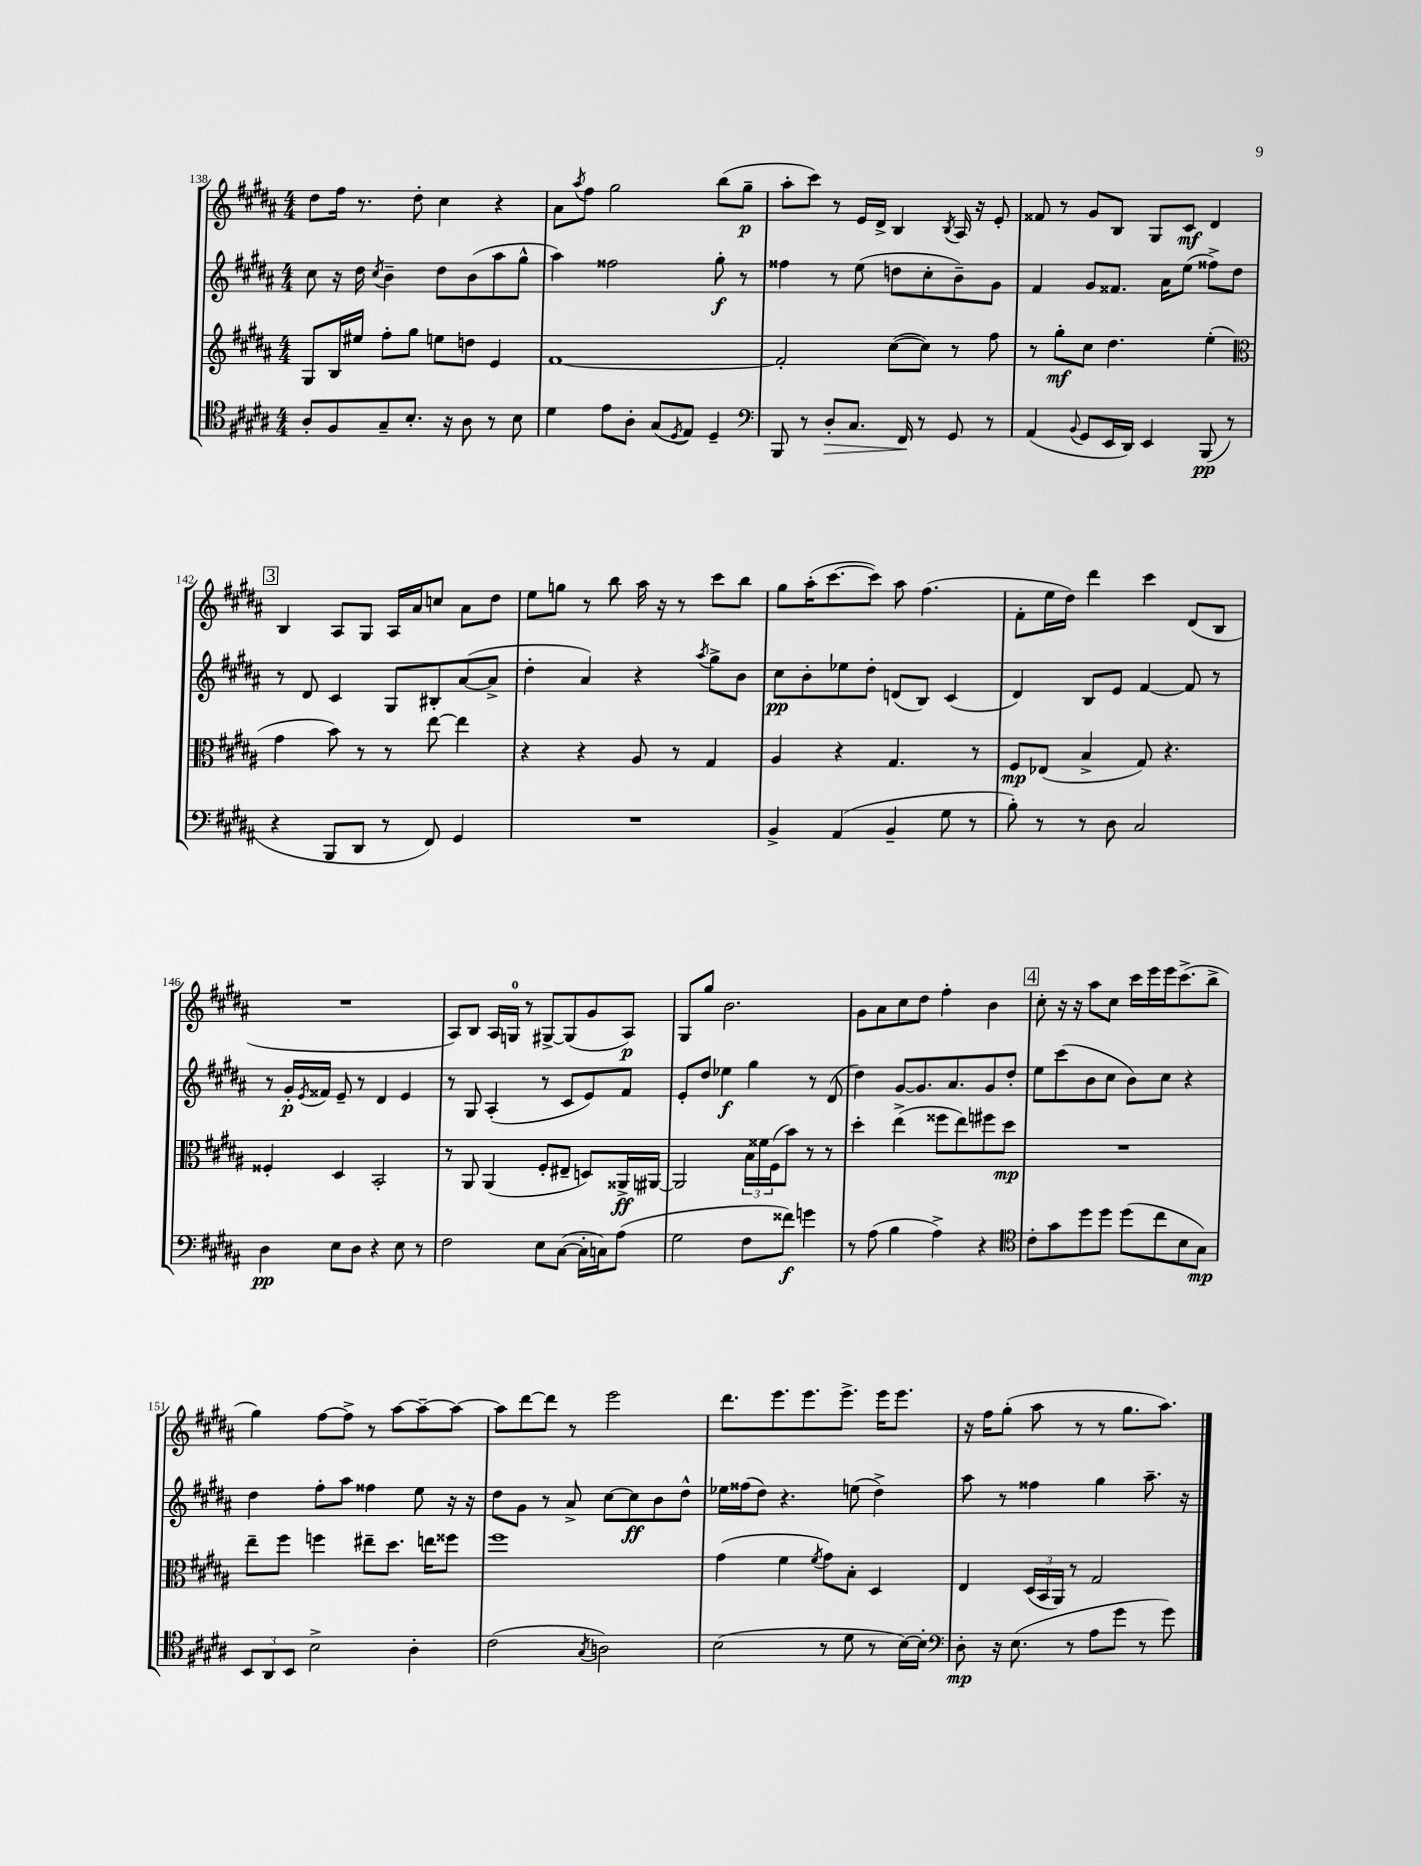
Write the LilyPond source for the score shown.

<<
\new StaffGroup <<
\new Staff = "s0" {
    \clef treble \key b \major \numericTimeSignature \time 4/4
    dis''8 fis''16 r8. dis''8-. cis''4 r4 |
    ais'8 \acciaccatura { ais''8 } fis''8 gis''2 b''8( gis''8--\p |
    ais''8-. cis'''8) r8 e'16 dis'16-> b4 \acciaccatura { b8 } ais16 r16 e'8-. |
    fisis'8 r8 gis'8 b8 gis8 cis'8\mf dis'4 |
    \mark \markup { \box "3" } b4 ais8 gis8 ais16 ais'16 c''8 ais'8 dis''8 |
    e''8 g''8 r8 b''8 ais''16 r16 r8 cis'''8 b''8 |
    gis''8 ais''16-.( cis'''8.~ cis'''8) ais''8 fis''4.( |
    fis'8-. e''16 dis''16) dis'''4 cis'''4 dis'8( b8 |
    R1 |
    ais8) b8 ais16 g16-0 r8 gis8~-> gis8( gis'8 ais8\p) |
    gis8 gis''8 b'2. |
    gis'8 ais'8 cis''8 dis''8 fis''4-. b'4 |
    \mark \markup { \box "4" } cis''8-. r16 r16 ais''8 cis''8 cis'''16 e'''16 e'''16 cis'''8.->( b''8-> |
    gis''4) fis''8~ fis''8-> r8 ais''8~ ais''8~-- ais''8~ |
    ais''8 dis'''8~ dis'''8 r8 e'''2 |
    dis'''8. e'''8. e'''8. e'''8.-> e'''16 e'''8. |
    r16 fis''16 gis''8-.( ais''8 r8 r8 gis''8. ais''8.) \bar "|." |
}
\new Staff = "s1" {
    \clef treble \key b \major \numericTimeSignature \time 4/4
    cis''8 r16 dis''16 \acciaccatura { cis''8 } b'4-- dis''8 b'8( ais''8 gis''8-^ |
    ais''4) fisis''2 gis''8-.\f r8 |
    fisis''4 r8 e''8( d''8 cis''8-. b'8--) gis'8 |
    fis'4 gis'8 fisis'8. ais'16 e''8( fisis''8->) dis''8 |
    \mark \markup { \box "3" } r8 dis'8 cis'4 gis8 bis8-. ais'8~( ais'8-> |
    dis''4-. ais'4) r4 \acciaccatura { ais''8 } gis''8-> b'8 |
    cis''8\pp b'8-. ees''8 dis''8-. d'8( b8) cis'4( |
    dis'4) b8 e'8 fis'4~ fis'8 r8 |
    r8 gis'16-.\p \acciaccatura { e'8 } fisis'16 e'8-- r8 dis'4 e'4 |
    r8 gis8 ais4-.( r8 cis'8 e'8) fis'8 |
    e'8-. dis''8 ees''4\f gis''4 r8 dis'8( |
    dis''4) gis'8~ gis'8. ais'8. gis'8 dis''8-. |
    \mark \markup { \box "4" } e''8 cis'''8( b'8 cis''8 b'8) cis''8 r4 |
    dis''4 fis''8-. ais''8 fisis''4 e''8 r16 r16 |
    dis''8 gis'8 r8 ais'8-> cis''8~ cis''8\ff b'8 dis''8-^ |
    ees''16 fisis''16( dis''8) r4. e''8( dis''4->) |
    ais''8 r8 fisis''4 gis''4 ais''8.-- r16 \bar "|." |
}
\new Staff = "s2" {
    \clef treble \key b \major \numericTimeSignature \time 4/4
    gis8 b16 eis''16 fis''8-. gis''8 e''8 d''8 e'4 |
    fis'1~ |
    fis'2-. cis''8~( cis''8) r8 fis''8 |
    r8 gis''8-.\mf cis''8 dis''4. e''4-.( |
    \mark \markup { \box "3" } \clef alto gis'4 b'8) r8 r8 e''8~ e''4 |
    r4 r4 ais8 r8 gis4 |
    ais4 r4 gis4. r8 |
    fis8\mp ees8( b4-> gis8) r4. |
    fisis4-. dis4 b,2-. |
    r8 ais,8 ais,4( fis8-. eis8-- d8) aisis,16->\ff ais,16~ |
    ais,2 \tuplet 3/2 { b16 fisis'16 fis16( } b'8) r8 r8 |
    dis''4-. e''4->( fisis''8 e''8) fis''8 dis''8\mp |
    \mark \markup { \box "4" } R1 |
    e''8-- fis''8 f''4 eis''8-- dis''8. e''16 fisis''8 |
    fis''1 |
    gis'4( fis'4 \acciaccatura { fis'8 } gis'8) b8-. dis4 |
    e4 \tuplet 3/2 { dis16( b,16 ais,16) } r8 gis2 \bar "|." |
}
\new Staff = "s3" {
    \clef tenor \key b \major \numericTimeSignature \time 4/4
    ais8-. fis8 gis8-- b8.-. r16 ais8 r8 b8 |
    dis'4 e'8 ais8-. gis8( \acciaccatura { dis8 } e8) dis4-- |
    \clef bass b,,8 r8 dis8-.\> cis8. fis,16\! r8 gis,8 r8 |
    ais,4( \appoggiatura { b,8 } gis,8 e,16 dis,16) e,4 b,,8\pp( r8 |
    \mark \markup { \box "3" } r4 b,,8 dis,8 r8 fis,8) gis,4 |
    R1 |
    b,4-> ais,4( b,4-- gis8 r8 |
    b8-.) r8 r8 dis8 cis2 |
    dis4\pp e8 dis8 r4 e8 r8 |
    fis2 e8 cis8~( cis16-. c16) ais8( |
    gis2 fis8 fisis'8\f) g'4 |
    r8 ais8( b4 ais4->) r4 |
    \mark \markup { \box "4" } \clef tenor cis'8-. gis'8 dis''8 dis''8 dis''8( cis''8 b8 gis8\mp) |
    \tuplet 3/2 { b,8 ais,8 b,8 } b2-> ais4-. |
    cis'2( \acciaccatura { gis8 } a2) |
    b2( r8 dis'8 r8 b16~) b16-. |
    \clef bass dis8-.\mp r16 e8.( r8 ais8 gis'8 r8 gis'8) \bar "|." |
}
>>
>>
\layout { \context { \Score currentBarNumber = #138 } }
